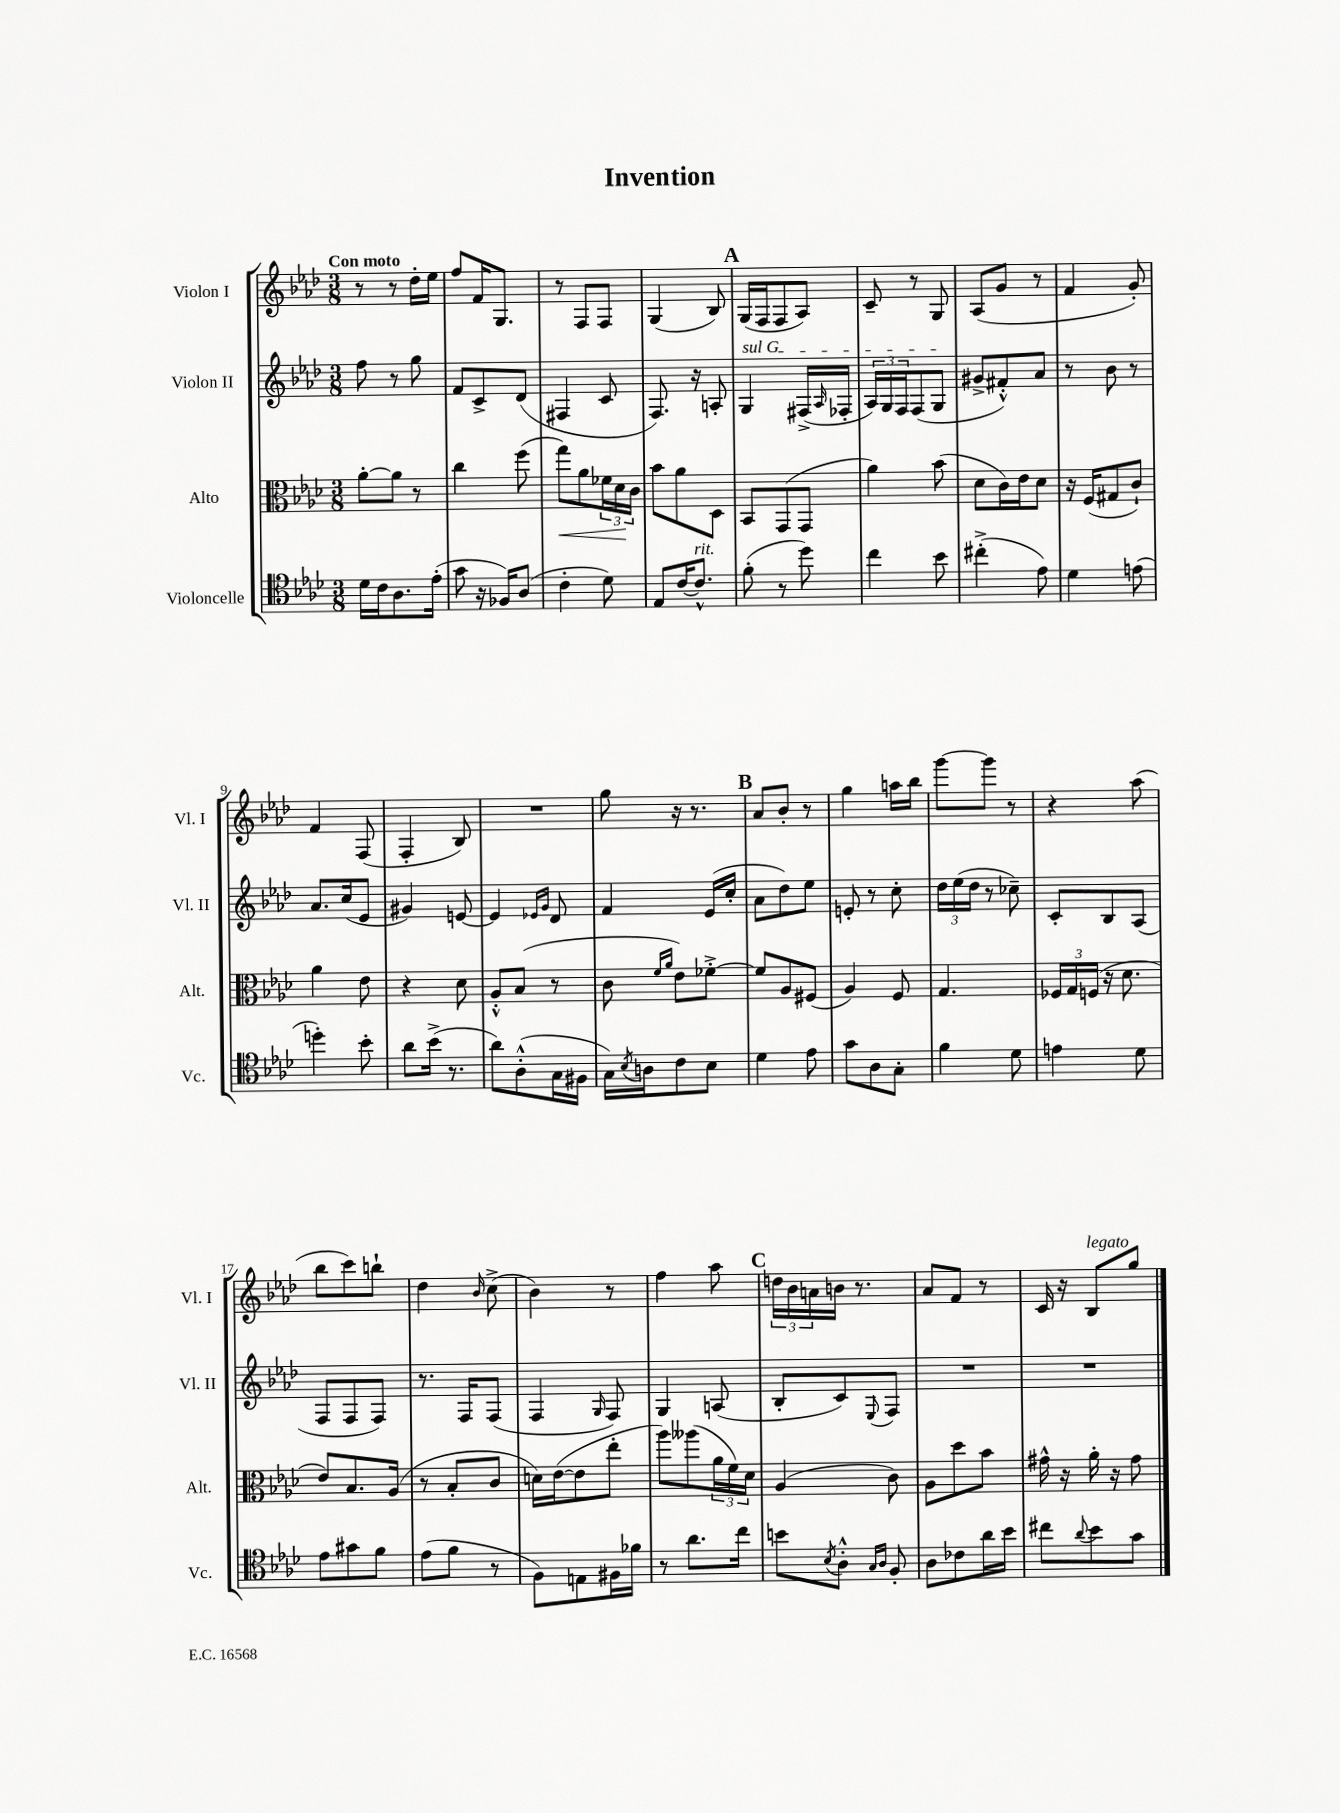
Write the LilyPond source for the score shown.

\header { title = "Invention" }
<<
\new StaffGroup <<
\new Staff = "s0" \with { instrumentName = "Violon I" shortInstrumentName = "Vl. I" } {
    \clef treble \key aes \major \numericTimeSignature \time 3/8 \tempo "Con moto"
    r8 r8 des''16-. ees''16 |
    f''8 f'16 g8. |
    r8 f8 f8 |
    g4( bes8) |
    \mark \markup { \bold "A" } g16( f16 f8 aes8) |
    c'8-- r8 g8 |
    aes8( g'8 r8 |
    f'4 g'8-.) |
    f'4 f8( |
    f4-. bes8) |
    R4. |
    g''8 r16 r8. |
    \mark \markup { \bold "B" } aes'8 bes'8-. r8 |
    g''4 a''16 bes''16 |
    g'''8~ g'''8 r8 |
    r4 aes''8( |
    bes''8 c'''8) b''8-! |
    des''4 \grace { bes'16 } c''8->( |
    bes'4) r8 |
    f''4 aes''8 |
    \mark \markup { \bold "C" } \tuplet 3/2 { d''16 bes'16 a'16 } b'16 r8. |
    aes'8 f'8 r8 |
    c'16 r16 bes8^\markup { \italic "legato" } g''8 \bar "|." |
}
\new Staff = "s1" \with { instrumentName = "Violon II" shortInstrumentName = "Vl. II" } {
    \clef treble \key aes \major \numericTimeSignature \time 3/8
    f''8 r8 g''8 |
    f'8 c'8-> des'8( |
    fis4 c'8 |
    f8.) r16 a8-. |
    \mark \markup { \bold "A" } \once \override TextSpanner.bound-details.left.text = \markup { \italic "sul G" } g4\startTextSpan fis16->( \grace { aes16 } fes16-. |
    \tuplet 3/2 { aes16) g16 f16 } f8( g8\stopTextSpan |
    gis'8-> fis'8-.-^) aes'8 |
    r8 bes'8 r8 |
    aes'8. c''16( ees'8 |
    gis'4) e'8~ |
    e'4 \grace { ees'16 g'16 } des'8 |
    f'4 ees'16( c''16-. |
    \mark \markup { \bold "B" } aes'8 des''8) ees''8 |
    e'8-. r8 c''8-. |
    \tuplet 3/2 { des''16 ees''16( des''16 } r8 ces''8--) |
    c'8-. bes8 aes8( |
    f8 f8 f8) |
    r8. f16 f8( |
    f4 \grace { g16 } f8) |
    g4 a8( |
    \mark \markup { \bold "C" } bes8-. c'8) \appoggiatura { ees8 } f8 |
    R4. |
    R4. \bar "|." |
}
\new Staff = "s2" \with { instrumentName = "Alto" shortInstrumentName = "Alt." } {
    \clef alto \key aes \major \numericTimeSignature \time 3/8
    aes'8~-. aes'8 r8 |
    c''4 f''8( |
    g''8\<) aes'8 \tuplet 3/2 { fes'16 des'16\! c'16 } |
    bes'8 aes'8 des8 |
    \mark \markup { \bold "A" } bes,8 g,8( g,8 |
    aes'4) bes'8( |
    des'8 c'16) ees'16 des'8 |
    r16 f16( gis8 c'8-!) |
    aes'4 ees'8 |
    r4 des'8 |
    aes8-.-^ bes8( r8 |
    c'8 \grace { f'16 aes'16 } ees'8) fes'8~-.-> |
    \mark \markup { \bold "B" } fes'8 aes8 fis8( |
    aes4) f8 |
    g4. |
    \tuplet 3/2 { fes16 g16 f16( } r16 des'8. |
    ees'8) bes8. aes16( |
    r8 bes8-. c'8 |
    d'16) ees'16~( ees'8 ees''8-. |
    aes''8) aeses''8( \tuplet 3/2 { aes'16 f'16) des'16 } |
    \mark \markup { \bold "C" } aes4( c'8) |
    aes8 des''8 bes'8 |
    gis'16-^ r16 aes'16-. r16 gis'8 \bar "|." |
}
\new Staff = "s3" \with { instrumentName = "Violoncelle" shortInstrumentName = "Vc." } {
    \clef tenor \key aes \major \numericTimeSignature \time 3/8
    des'16 c'16 aes8. ees'16-.( |
    g'8 r16 fes16) aes8( |
    c'4-. des'8) |
    ees8 c'16~ c'8.-^^\markup { \italic "rit." } |
    \mark \markup { \bold "A" } f'8-.( r8 des''8) |
    c''4 bes'8 |
    cis''4-.->( ees'8) |
    des'4 e'8( |
    d''4-.) bes'8-. |
    aes'8 bes'16->( r8. |
    aes'8) aes8-.-^( g16 fis16 |
    g16) \acciaccatura { bes8 } a16 c'8 bes8 |
    \mark \markup { \bold "B" } des'4 ees'8 |
    g'8 aes8 g8-. |
    f'4 des'8 |
    e'4 des'8 |
    ees'8 gis'8 f'8 |
    ees'8( f'8 r8 |
    f8) e8 fis16 fes'16 |
    r8 aes'8. c''16 |
    \mark \markup { \bold "C" } b'8 \acciaccatura { bes8 } aes8-.-^ \grace { g16 aes16 } f8-. |
    aes8 ces'8 aes'16 bes'16 |
    cis''8 \appoggiatura { aes'8 } bes'8 g'8 \bar "|." |
}
>>
>>
